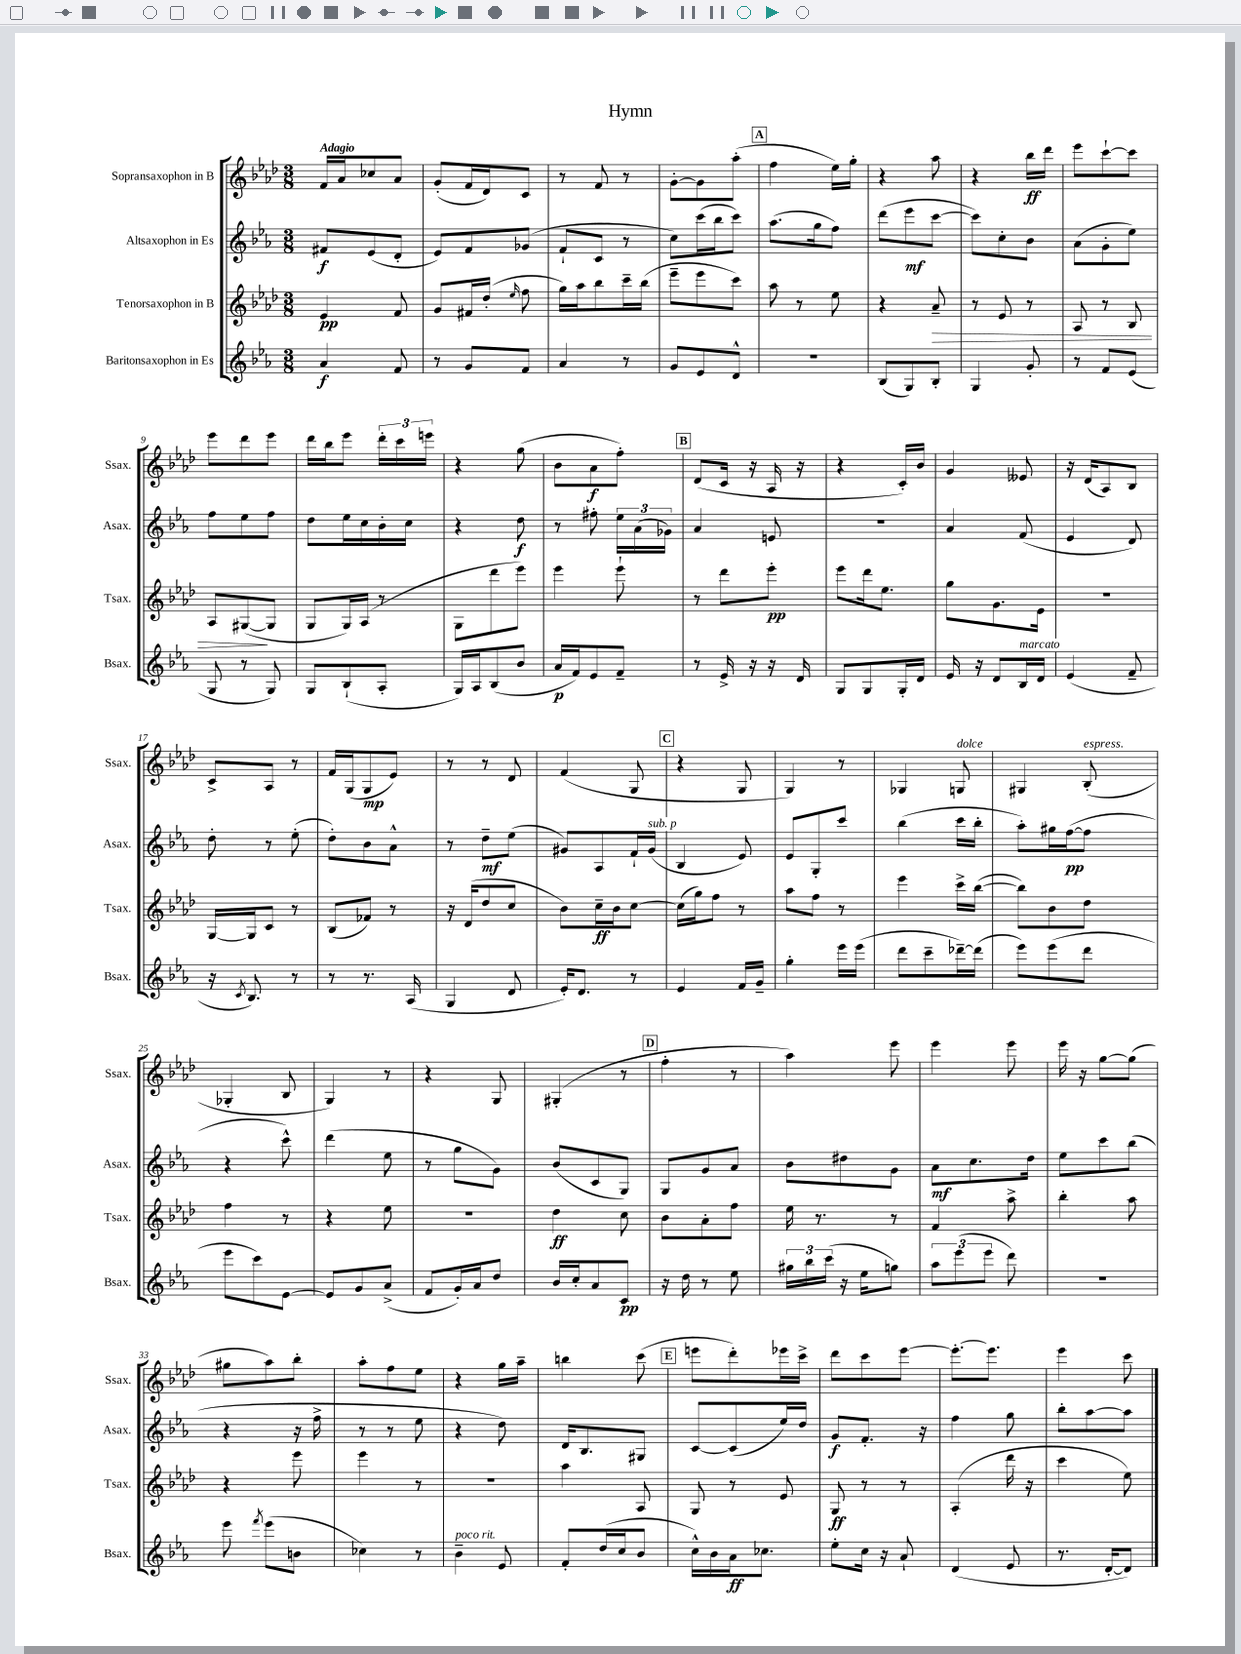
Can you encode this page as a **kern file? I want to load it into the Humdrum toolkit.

**kern	**dynam	**kern	**dynam	**kern	**dynam	**kern	**dynam
*part4	*part4	*part3	*part3	*part2	*part2	*part1	*part1
*staff4	*staff4	*staff3	*staff3	*staff2	*staff2	*staff1	*staff1
*I"Baritonsaxophon in Es	*	*I"Tenorsaxophon in B	*	*I"Altsaxophon in Es	*	*I"Sopransaxophon in B	*
*I'Bsax.	*	*I'Tsax.	*	*I'Asax.	*	*I'Ssax.	*
*clefG2	*	*clefG2	*	*clefG2	*	*clefG2	*
*k[b-e-a-]	*	*k[b-e-a-d-]	*	*k[b-e-a-]	*	*k[b-e-a-d-]	*
*M3/8	*	*M3/8	*	*M3/8	*	*M3/8	*
=1	=1	=1	=1	=1	=1	=1	=1
!	!	!	!	!	!	!LO:TX:a:B:t=Adagio	!
4a-/	f	4e-/	pp	8f#X/L	f	16f/LL	.
.	.	.	.	.	.	16a-/J	.
.	.	.	.	(8e-/	.	8cc-X/	.
8f/	.	8f/	.	8d'/J	.	8a-/J	.
=2	=2	=2	=2	=2	=2	=2	=2
8r	.	8g/L	.	8e-/L)	.	(8g'/L	.
8g/L	.	16f#X/L	.	8f/	.	16f/L	.
.	.	(16dd-'/JJ	.	.	.	16d-/J)	.
.	.	16qqee-/	.	.	.	.	.
8f/J	.	8ff\	.	(8g-X/J	.	8c/J	.
=3	=3	=3	=3	=3	=3	=3	=3
4a-/	.	16gg\LL)	.	8f`/L	.	8r	.
.	.	16aa-\J	.	.	.	.	.
.	.	8bb-\	.	8c/J	.	8f/	.
8r	.	16ccc~\L	.	8r	.	8r	.
.	.	(16bb-\JJ	.	.	.	.	.
=4	=4	=4	=4	=4	=4	=4	=4
8g/L	.	8eee-~\L	.	8cc\L)	.	[8g'\L	.
8e-/	.	8eee-\	.	(16ccc\L	.	8g\]	.
.	.	.	.	16bb-\J	.	.	.
8d^^/J	.	8ccc\J)	.	8ccc\J)	.	(8aa-'\J	.
!!LO:REH:place=s1:t=A
=5	=5	=5	=5	=5	=5	=5	=5
4.r	.	8aa-\	.	(8.aa-\L	.	4ff\	.
.	.	8r	.	.	.	.	.
.	.	.	.	16gg\k	.	.	.
.	.	8ee-\	.	8ff\J)	.	16ee-\LL)	.
.	.	.	.	.	.	16gg'\JJ	.
=6	=6	=6	=6	=6	=6	=6	=6
(8B-/L	.	4r	.	(8ddd\L	.	4r	.
8G/)	.	.	.	8eee-\	mf	.	.
!	!	!	!LO:HP:b	!	!	!	!
8B-'/J	.	8a-~/	>	[8ccc\J	.	8aa-\	.
=7	=7	=7	=7	=7	=7	=7	=7
4G/	.	8r	.	8ccc\L])	.	4r	.
.	.	8e-/	.	8cc'\	.	.	.
8g'/	.	8r	.	8b-\J	.	16bb-\LL	ff
.	.	.	.	.	.	16ddd-\JJ	.
=8	=8	=8	=8	=8	=8	=8	=8
8r	.	8A-/	.	(8a-\L	.	8eee-\L	.
8f/L	.	8r	.	8g'\	.	[8ccc`\	.
(8e-/J	.	8B-/	.	8ee-\J)	.	8ccc\J]	.
!!LO:LB:g=z
=9	=9	=9	=9	=9	=9	=9	=9
8G/	.	8A-/L	.	8ff\L	.	8eee-\L	.
8r	.	([8G#X/	.	8ee-\	.	8ddd-\	.
8G/)	.	8G#/J]	]	8ff\J	.	8eee-\J	.
=10	=10	=10	=10	=10	=10	=10	=10
8G/L	.	8G/L	.	8dd\L	.	16ddd-\LL	.
.	.	.	.	.	.	16bb-\J	.
(8B-`/	.	16G/L)	.	16ee-\L	.	8eee-\J	.
.	.	(16A-/JJ	.	16cc\	.	.	.
8A-'/J	.	8r	.	16b-'\	.	24ddd-'\LL	.
.	.	.	.	.	.	24ccc\	.
.	.	.	.	16cc\JJ	.	.	.
.	.	.	.	.	.	24eeen\JJ	.
=11	=11	=11	=11	=11	=11	=11	=11
16G/LL)	.	8G\L	.	4r	.	4r	.
16A-/J	.	.	.	.	.	.	.
(8B-/	.	8ddd-\	.	.	.	.	.
8b-/J	.	8eee-\J)	.	8dd\	f	(8gg\	.
=12	=12	=12	=12	=12	=12	=12	=12
16a-/LL	p	4eee-\	.	8r	.	8b-\L	.
16f/J)	.	.	.	.	.	.	.
8e-/	.	.	.	8ff#X'\	.	8a-\	f
8f~/J	.	8eee-`\	.	24ee-\LL	.	8ff'\J)	.
.	.	.	.	(24a-\	.	.	.
.	.	.	.	24g-X\JJ)	.	.	.
!!LO:REH:place=s1:t=B
=13	=13	=13	=13	=13	=13	=13	=13
8r	.	8r	.	4a-/	.	(8d-/L	.
16e-^/	.	8ddd-\L	.	.	.	16c/Jk	.
16r	.	.	.	.	.	16r	.
16r	.	8eee-'\J	pp	8en/	.	16A-/	.
16d/	.	.	.	.	.	16r	.
=14	=14	=14	=14	=14	=14	=14	=14
8G/L	.	8eee-\L	.	4.r	.	4r	.
8G/	.	16ddd-\k	.	.	.	.	.
.	.	8.ee-\J	.	.	.	.	.
16G'/L	.	.	.	.	.	16c'/LL)	.
16d/JJ	.	.	.	.	.	16b-/JJ	.
=15	=15	=15	=15	=15	=15	=15	=15
16e-/	.	8gg\L	.	4a-/	.	4g/	.
16r	.	.	.	.	.	.	.
8d/L	.	8.g\	.	.	.	.	.
!LO:TX:a:i:t=marcato	!	!	!	!	!	!	!
16B-/L	.	.	.	(8f/	.	8e--X/	.
16d/JJ	.	16e-\Jk	.	.	.	.	.
=16	=16	=16	=16	=16	=16	=16	=16
(4e-/	.	4.r	.	4e-/	.	16r	.
.	.	.	.	.	.	(16d-/KL	.
.	.	.	.	.	.	8A-/)	.
8f~/	.	.	.	8d/)	.	8B-/J	.
!!LO:LB:g=z
=17	=17	=17	=17	=17	=17	=17	=17
16r	.	[16G/LL	.	8dd'\	.	8c^/L	.
8qc/	.	.	.	.	.	.	.
8.B-/)	.	16G/J]	.	.	.	.	.
.	.	8c/J	.	8r	.	8A-/J	.
8r	.	8r	.	(8ee-'\	.	8r	.
=18	=18	=18	=18	=18	=18	=18	=18
8r	.	(8B-/L	.	8dd'\L)	.	16f/LL	.
.	.	.	.	.	.	(16G/J	.
8.r	.	8f-X/J)	.	8b-\	.	8G/	mp
.	.	8r	.	8a-^^\J	.	8e-/J)	.
(16A-/	.	.	.	.	.	.	.
=19	=19	=19	=19	=19	=19	=19	=19
4G/	.	16r	.	8r	.	8r	.
.	.	(16d-/KL	.	.	.	.	.
.	.	8dd-/	.	8dd~\L	mf	8r	.
8d/	.	8cc/J	.	(8ee-\J	.	8d-/	.
=20	=20	=20	=20	=20	=20	=20	=20
16e-'/KL)	.	8b-\L)	.	8g#X/L)	.	(4f/	.
8.d/J	.	.	.	.	.	.	.
.	.	16cc~\L	ff	8A-/	.	.	.
.	.	16b-\J	.	.	.	.	.
8r	.	[8cc\J	.	16f`/L	.	8G/	.
!	!	!	!	!LO:TX:a:i:t=sub. p	!	!	!
.	.	.	.	(16g#/JJ	.	.	.
!!LO:REH:place=s1:t=C
=21	=21	=21	=21	=21	=21	=21	=21
4e-/	.	(16cc\LL]	.	4B-/	.	4r	.
.	.	16gg\J)	.	.	.	.	.
.	.	8ff\J	.	.	.	.	.
16f/LL	.	8r	.	8e-/)	.	8G/	.
16g~/JJ	.	.	.	.	.	.	.
=22	=22	=22	=22	=22	=22	=22	=22
4gg'\	.	8aa-\L	.	8e-/L	.	4G/)	.
.	.	8ff\J	.	8G'/	.	.	.
16eee-\LL	.	8r	.	8ccc/J	.	8r	.
(16eee-\JJ	.	.	.	.	.	.	.
=23	=23	=23	=23	=23	=23	=23	=23
8ddd\L	.	4eee-\	.	(4bb-\	.	4G-X/	.
8ccc~\	.	.	.	.	.	.	.
!	!	!	!	!	!	!LO:TX:a:i:t=dolce	!
[16ddd-X~\L)	.	16ccc^\LL	.	16ccc\LL	.	8Gn/	.
(16ddd-\JJ]	.	([16bb-\JJ	.	16bb-'\JJ	.	.	.
=24	=24	=24	=24	=24	=24	=24	=24
8eee-\L)	.	8bb-\L])	.	8aa-'\L)	.	4G#X/	.
(8eee-\	.	8b-\	.	16gg#X\L	.	.	.
.	.	.	.	([16ff\J	pp	.	.
!	!	!	!	!	!	!LO:TX:a:i:t=espress.	!
8ddd\J	.	8dd-\J	.	8ff\J]	.	(8B-'/	.
!!LO:LB:g=z
=25	=25	=25	=25	=25	=25	=25	=25
8eee-\L	.	4ff\	.	4r	.	4G-X'/	.
8ccc\)	.	.	.	.	.	.	.
[8e-\J	.	8r	.	8ccc^^\)	.	8B-/	.
=26	=26	=26	=26	=26	=26	=26	=26
8e-/L]	.	4r	.	(4ddd\	.	4G/)	.
8g/	.	.	.	.	.	.	.
(8a-^/J	.	8ee-\	.	8ee-\	.	8r	.
=27	=27	=27	=27	=27	=27	=27	=27
8f/L	.	4.r	.	8r	.	4r	.
16g'/L)	.	.	.	8gg\L	.	.	.
16a-/J	.	.	.	.	.	.	.
8dd/J	.	.	.	8g\J)	.	8G/	.
=28	=28	=28	=28	=28	=28	=28	=28
16b-/LL	.	4dd-\	ff	(8b-/L	.	(4G#X'/	.
16cc'/J	.	.	.	.	.	.	.
8a-/	.	.	.	8c/	.	.	.
8c/J	pp	8cc\	.	8G/J)	.	8r	.
!!LO:REH:place=s1:t=D
=29	=29	=29	=29	=29	=29	=29	=29
16r	.	8b-\L	.	8G/L	.	4ff'\	.
16dd\	.	.	.	.	.	.	.
8r	.	8a-'\	.	8g/	.	.	.
8ee-\	.	8ff\J	.	8a-/J	.	8r	.
=30	=30	=30	=30	=30	=30	=30	=30
24gg#X\LL	.	16ee-\	.	8b-\L	.	4aa-\)	.
24bb-\	.	.	.	.	.	.	.
.	.	8.r	.	.	.	.	.
(24ccc\JJ	.	.	.	.	.	.	.
16r	.	.	.	8dd#X\	.	.	.
16ee-\KL	.	.	.	.	.	.	.
8ggn\J)	.	8r	.	8g\J	.	8eee-\	.
=31	=31	=31	=31	=31	=31	=31	=31
12aa-\L	.	4f/	.	8a-\L	mf	4eee-\	.
(12eee-\	.	.	.	.	.	.	.
.	.	.	.	8.cc\	.	.	.
12eee-\J	.	.	.	.	.	.	.
8ddd\)	.	8aa-^\	.	.	.	8eee-\	.
.	.	.	.	16dd\Jk	.	.	.
=32	=32	=32	=32	=32	=32	=32	=32
4.r	.	4bb-'\	.	8ee-\L	.	16eee-\	.
.	.	.	.	.	.	16r	.
.	.	.	.	8ccc\	.	[8gg\L	.
.	.	8aa-\	.	(8bb-\J	.	(8gg\J]	.
!!LO:LB:g=z
=33	=33	=33	=33	=33	=33	=33	=33
8eee-\	.	4r	.	4r	.	8gg#X\L	.
8qfff/	.	.	.	.	.	.	.
(8eee-\L	.	.	.	.	.	8aa-\)	.
8bn\J	.	8eee-\	.	16r	.	8bb-'\J	.
.	.	.	.	16ff^\	.	.	.
=34	=34	=34	=34	=34	=34	=34	=34
4cc-X\)	.	4eee-\	.	8r	.	8aa-'\L	.
.	.	.	.	8r	.	8ff\	.
8r	.	8r	.	8ee-\	.	8ee-\J	.
=35	=35	=35	=35	=35	=35	=35	=35
!LO:TX:a:i:t=poco rit.	!	!	!	!	!	!	!
4b-~\	.	4.r	.	4r	.	4r	.
8e-/	.	.	.	8dd\)	.	16gg\LL	.
.	.	.	.	.	.	16aa-~\JJ	.
=36	=36	=36	=36	=36	=36	=36	=36
8f'/L	.	4aa-\	.	16d/KL	.	4bbn\	.
.	.	.	.	8.B-/	.	.	.
(16dd/L	.	.	.	.	.	.	.
16cc/J	.	.	.	.	.	.	.
8b-/J	.	8A-/	.	8G#X/J	.	(8ccc\	.
!!LO:REH:place=s1:t=E
=37	=37	=37	=37	=37	=37	=37	=37
16cc^^\LL)	.	8G/	.	[8c/L	.	8eeen\L	.
16b-\	.	.	.	.	.	.	.
16a-\J	ff	8r	.	(8c/]	.	8ddd-'\)	.
8.cc-X\J	.	.	.	.	.	.	.
.	.	8e-/	.	16ee-/L)	.	16eee-X\L	.
.	.	.	.	16dd/JJ	.	16ccc^\JJ	.
=38	=38	=38	=38	=38	=38	=38	=38
8ee-'\L	.	8G/	ff	8g/L	f	8ddd-\L	.
16cc\Jk	.	8r	.	8.f'/J	.	8ccc\	.
16r	.	.	.	.	.	.	.
8a-`/	.	8r	.	.	.	[8eee-\J	.
.	.	.	.	16r	.	.	.
=39	=39	=39	=39	=39	=39	=39	=39
(4d/	.	(4A-'/	.	4ff\	.	8.eee-'\L_	.
.	.	.	.	.	.	8.eee-\J]	.
8e-/	.	16ddd-\	.	8gg\	.	.	.
.	.	16r	.	.	.	.	.
=40	=40	=40	=40	=40	=40	=40	=40
8.r	.	4ccc\	.	8bb-'\L	.	4eee-\	.
.	.	.	.	[8aa-\	.	.	.
[16d'/KL	.	.	.	.	.	.	.
8d/J])	.	8ee-\)	.	8aa-\J]	.	8ccc\	.
==	==	==	==	==	==	==	==
*-	*-	*-	*-	*-	*-	*-	*-
